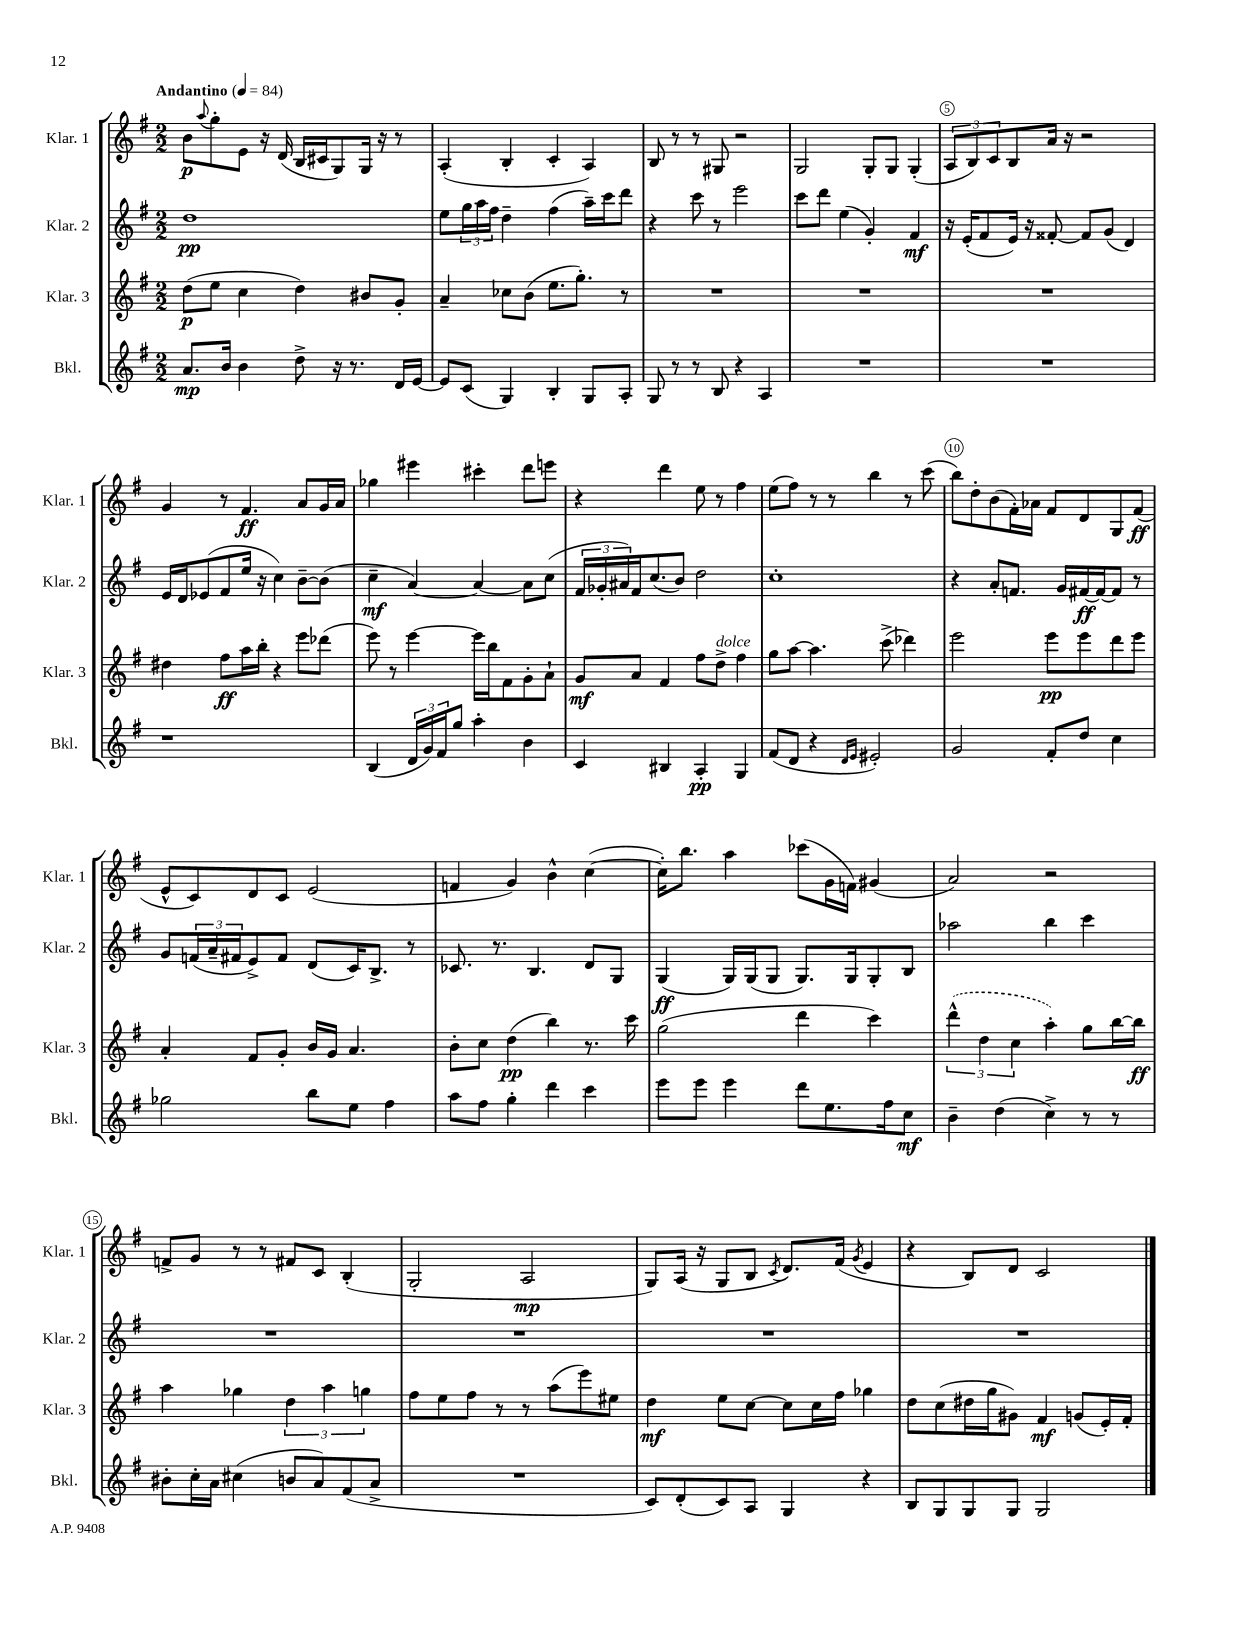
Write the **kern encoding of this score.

**kern	**kern	**kern	**kern
*staff4	*staff3	*staff2	*staff1
*clefG2	*clefG2	*clefG2	*clefG2
*k[f#]	*k[f#]	*k[f#]	*k[f#]
*M2/2	*M2/2	*M2/2	*M2/2
*MM84	*MM84	*MM84	*MM84
8.a/L	(8dd\L	1dd	8b\L
.	.	.	8qqaa/
.	8ee\J	.	8gg'\
16b/Jk	.	.	.
4b\	4cc\	.	8e\J
.	.	.	16r
.	.	.	(16d/
8dd^\	4dd\)	.	16B/LL
.	.	.	16c#/J
16r	.	.	8G/)
8.r	.	.	.
.	8b#/L	.	16G/Jk
.	.	.	16r
16d/LL	8g'/J	.	8r
[16e/JJ	.	.	.
=	=	=	=
8e/]L	4a~/	8ee\L	(4A'/
(8c/J	.	24gg\L	.
.	.	24aa\	.
.	.	24ff#\JJ	.
4G/)	8cc-\L	4dd~\	4B'/
.	(8b\J	.	.
4B'/	8.ee\L	(4ff#\	4c'/
.	8.gg'\J)	.	.
8G/L	.	16aa~\LL)	4A/)
.	.	16ccc\J	.
8A'/J	8r	8ddd\J	.
=	=	=	=
8G/	1r	4r	8B/
8r	.	.	8r
8r	.	8ccc\	8r
8B/	.	8r	8G#/
4r	.	2eee\	2r
4A/	.	.	.
=	=	=	=
1r	1r	8ccc\L	2G/
.	.	8ddd\J	.
.	.	(4ee\	.
.	.	4g'/)	8G'/L
.	.	.	8G/J
.	.	4f#/	(4G'/
=	=	=	=
1r	1r	16r	12A/L
.	.	(16e'/LK	.
.	.	.	12B/)
.	.	8f#/	.
.	.	.	12c/
.	.	16e/Jk)	8B/
.	.	16r	.
.	.	[8f##'/	16a/Jk
.	.	.	16r
.	.	8f##/]L	2r
.	.	(8g/J	.
.	.	4d/)	.
=	=	=	=
1r	4dd#\	16e/LL	4g/
.	.	16d/J	.
.	.	(8e-/	.
.	8ff#\L	8f#/	8r
.	16aa\L	16ee/Jk	4.f#/
.	16bb'\JJ	16r	.
.	4r	4cc\)	.
.	8eee\L	[8b~\L	8a/L
.	(8ddd-\J	(8b\]J	16g/L
.	.	.	16a/JJ
=	=	=	=
(4B/	8eee\)	4cc~\	4gg-\
.	8r	.	.
24d/LL	[4eee\	[4a/)	4eee#\
24g/)	.	.	.
24f#/J	.	.	.
8gg/J	.	.	.
4aa'\	16eee\]LL	4a/_	4ccc#'\
.	16bb\J	.	.
.	8f#\	.	.
4b\	8g'\	8a\]L	8ddd\L
.	8a`\J	(8cc\J	8eee\J
=	=	=	=
4c/	8g/L	24f#/LL	4r
.	.	24g-'/	.
.	.	24a#/)	.
.	8a/J	16f#/J	.
.	.	(8.cc/	.
4B#/	4f#/	.	4ddd\
.	.	8b/J)	.
4A'/	8ff#\L	2dd\	8ee\
.	8dd^\J	.	8r
4G/	4ff#\	.	4ff#\
=	=	=	=
(8f#/L	8gg\L	1cc'	(8ee\L
8d/J	[8aa\J	.	8ff#\J)
4r	4.aa\]	.	8r
.	.	.	8r
16qqd/LL	.	.	.
16qqe/JJ	.	.	.
2e#'/)	.	.	4bb\
.	(8ccc^\	.	.
.	4ddd-\)	.	8r
.	.	.	(8ccc\
=	=	=	=
2g/	2eee\	4r	8bb\L)
.	.	.	8dd'\
.	.	8a'/L	(8b\
.	.	8.f/J	16f#'\L)
.	.	.	16a-\JJ
8f#'/L	8eee\L	.	8f#/L
.	.	16g/LL	.
8dd/J	8eee\	[16f#/	8d/
.	.	16f#/_J	.
4cc\	8ddd\	8f#/]J	8G/
.	8eee\J	8r	(8f#/J
=	=	=	=
2gg-\	4a'/	8g/L	8e^^/L
.	.	(24f/L	8c/)
.	.	24a~/	.
.	.	24f#/J	.
.	8f#/L	8e^/)	8d/
.	8g'/J	8f#/J	8c/J
8bb\L	16b/LL	(8d/L	(2e/
.	16g/JJ	.	.
8ee\J	4.a/	16c/K)	.
.	.	8.B^/J	.
4ff#\	.	.	.
.	.	8r	.
=	=	=	=
8aa\L	8b'\L	8.c-/	4f/
8ff#\J	8cc\J	.	.
.	.	8.r	.
4gg'\	(4dd\	.	4g/)
.	.	4.B/	.
4ddd\	4bb\)	.	4b^^\
4ccc\	8.r	8d/L	([4cc\
.	.	8G/J	.
.	16ccc\	.	.
=	=	=	=
8eee\L	(2gg\	(4G/	16cc'\]LK)
.	.	.	8.bb\J
8eee\J	.	.	.
4eee\	.	16G/LL)	4aa\
.	.	(16G/J	.
.	.	8G/J	.
8ddd\L	4ddd\	8.G/L)	(8ccc-\L
8.ee\	.	.	16g\L
.	.	16G/k	16f\JJ)
.	4ccc\)	8G'/	(4g#/
16ff#\k	.	.	.
8cc\J	.	8B/J	.
=	=	=	=
4b~\	(6ddd^^\	2aa-\	2a/)
.	6dd\	.	.
(4dd\	.	.	.
.	6cc\	.	.
4cc^\)	4aa'\)	4bb\	2r
8r	8gg\L	4ccc\	.
8r	[16bb\L	.	.
.	16bb\]JJ	.	.
=	=	=	=
8b#'\L	4aa\	1r	8f^/L
16cc'\L	.	.	8g/J
16a\JJ	.	.	.
(4cc#\	4gg-\	.	8r
.	.	.	8r
8b/L	6dd\	.	8f#/L
8a/)	.	.	8c/J
.	6aa\	.	.
(8f#/	.	.	(4B'/
.	6gg\	.	.
8a^/J	.	.	.
=	=	=	=
1r	8ff#\L	1r	2G'/
.	8ee\	.	.
.	8ff#\J	.	.
.	8r	.	.
.	8r	.	2A/
.	(8aa\L	.	.
.	8eee\)	.	.
.	8ee#\J	.	.
=	=	=	=
8c/L)	4dd\	1r	8G/L)
(8d'/	.	.	(16A/Jk
.	.	.	16r
8c/)	8ee\L	.	8G/L
8A/J	[8cc\J	.	8B/J
.	.	.	8qc/
4G/	8cc\]L	.	8.d/L)
.	16cc\L	.	.
.	16ff#\JJ	.	(16f#/Jk
.	.	.	8qg/
4r	4gg-\	.	4e/
=	=	=	=
8B/L	8dd\L	1r	4r
8G/	(8cc\	.	.
8G/	16dd#\L	.	8B/L)
.	16gg\J	.	.
8G/J	8g#\J)	.	8d/J
2G/	4f#/	.	2c/
.	(8g/L	.	.
.	16e'/L)	.	.
.	16f#'/JJ	.	.
==	==	==	==
*-	*-	*-	*-
